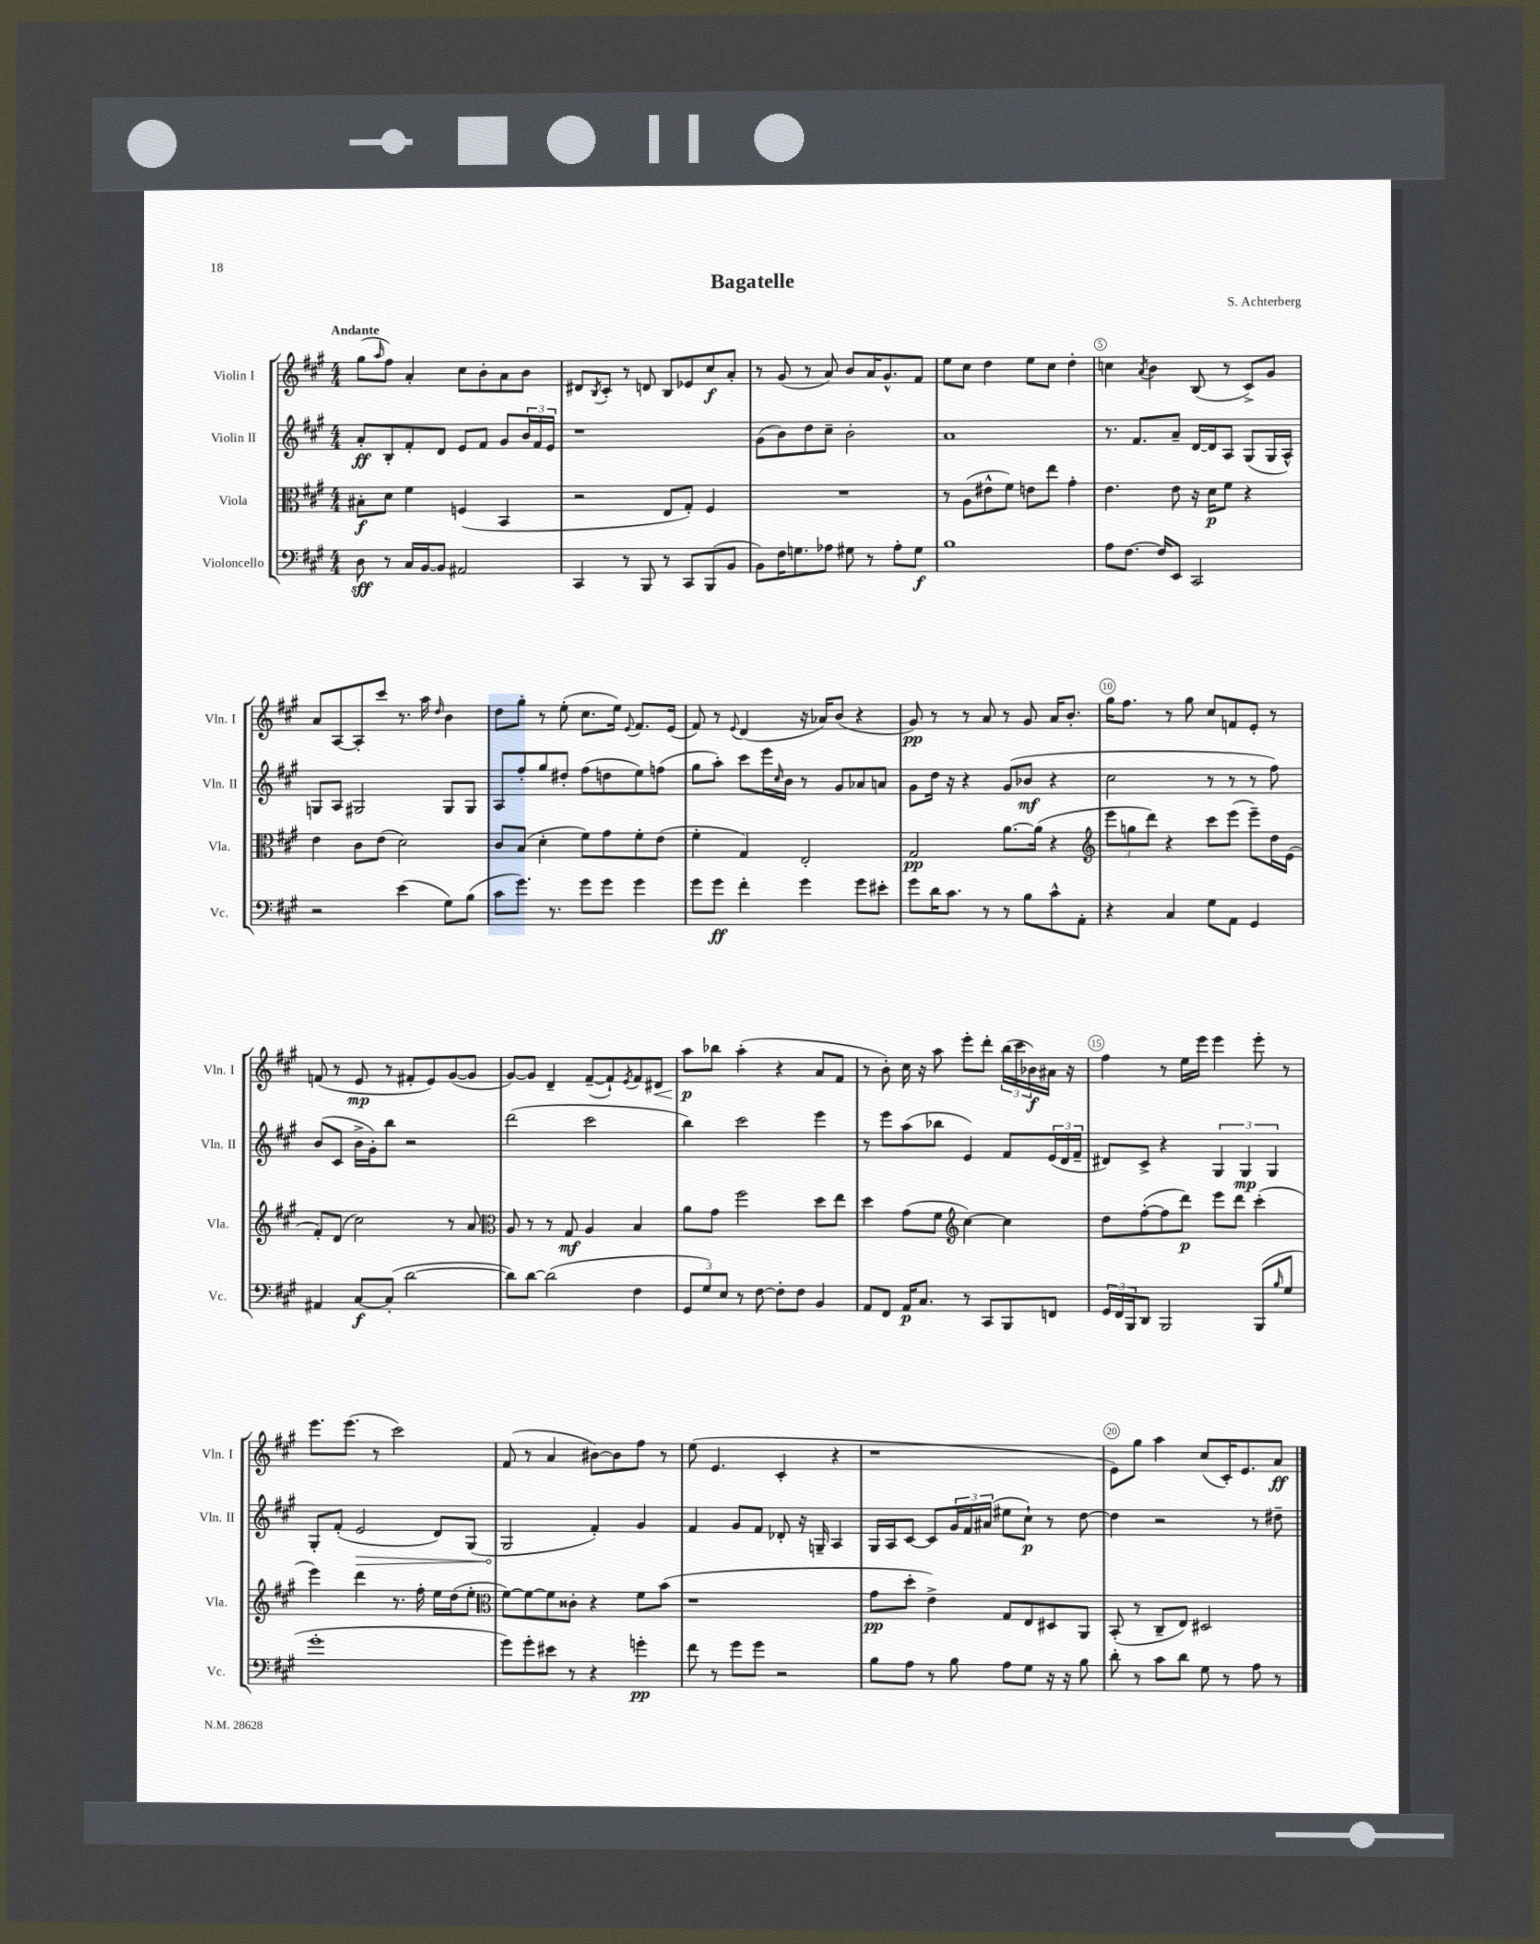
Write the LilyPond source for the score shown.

\header { title = "Bagatelle" composer = "S. Achterberg" }
<<
\new StaffGroup <<
\new Staff = "s0" \with { instrumentName = "Violin I" shortInstrumentName = "Vln. I" } {
    \clef treble \key a \major \numericTimeSignature \time 4/4 \tempo "Andante"
    gis''8( \grace { a''16 } fis''8) a'4-. cis''8 b'8-. a'8 b'8 |
    dis'8 \acciaccatura { b8 } cis'8-. r8 d'8 b8 ees'8 cis''8\f a'8-. |
    r8 gis'8( r8 a'8) b'8 a'16 gis'8.-^ fis'8 |
    e''8 cis''8 d''4 e''8 cis''8 d''4-. |
    c''4 \acciaccatura { a'8 } b'4 b8( r8 cis'8->) gis'8 |
    a'8 a8~ a8-. cis'''8 r8. a''16 \grace { d''16 } b'4 |
    d''8 gis''8-. r8 e''8-.( cis''8. e''16) \appoggiatura { e'8 } fis'8. e'16( |
    fis'8) r8 \appoggiatura { e'8 } d'4( r16 aes'16) b'8( r4 |
    gis'8\pp) r8 r8 a'8 r8 gis'8 a'16 b'8.-. |
    gis''16 fis''8. r8 gis''8 cis''8 f'8 e'8-. r8 |
    f'8( r8 e'8\mp r8 fis'8-. e'8) gis'8~( gis'8 |
    gis'8~) gis'8 d'4-- fis'8~--( fis'8-!) \acciaccatura { e'8 } fis'8 dis'8\< |
    a''8\p\! bes''8 a''4-.( r4 a'8 fis'8 |
    r8 b'8-.) cis''16 r16 a''8 e'''8-. d'''8-. \tuplet 3/2 { b''16( cis'''16 bes'16\f) } ais'16 r16 |
    fis''4 r8 e''16 e'''16 e'''4 e'''8-. r8 |
    e'''8. e'''8.( r8 cis'''2) |
    fis'8( r8 a'4 bis'8~) bis'8 fis''8 r8 |
    e''8( e'4. cis'4-. r4 |
    r1 |
    e'8) gis''8 a''4 cis''8( cis'16-.) e'8. a'8\ff \bar "|." |
}
\new Staff = "s1" \with { instrumentName = "Violin II" shortInstrumentName = "Vln. II" } {
    \clef treble \key a \major \numericTimeSignature \time 4/4
    a'8-.\ff b8-. fis'8-. d'8 e'8 fis'8 gis'8 \tuplet 3/2 { b'16 fis'16 e'16 } |
    r1 |
    gis'8( b'8) d''8 cis''8-- b'2-. |
    a'1 |
    r8. fis'8. a'8-- d'16~ d'16 a8 gis8( gis16 a16-^) |
    g8 a8 gis2 gis8 gis8 |
    a8 fis''8-. gis''8 dis''8-. fis''8( d''8 e''8) f''8( |
    gis''8 a''8-.) cis'''8 e'''16 \grace { cis''16 } b'16 r8 gis'8 aes'8 a'8 |
    gis'8 d''16 r16 r4 gis'8( bes'8\mf r4 |
    cis''2 r8 r8 r8 fis''8) |
    b'8( cis'8 b'16-> gis'16-.) b''8 r2 |
    d'''2( cis'''2 |
    b''4) cis'''2 e'''4 |
    r8 e'''8 a''8( bes''8 e'4) fis'8 \tuplet 3/2 { e'16( d'16 fis'16-- } |
    dis'8) cis'8-> r4 \tuplet 3/2 { gis4 gis4\mp gis4 } |
    gis8-. fis'8-.( \once \override Hairpin.circled-tip = ##t e'2\> d'8) gis8( |
    gis2\! fis'4-.) gis'4 |
    fis'4 gis'8 fis'8 des'8-. r16 g16-- a4 |
    gis16 a16 cis'8~ cis'8 \tuplet 3/2 { gis'16 fis'16 ais'16( } eis''8 cis''8-!\p) r8 d''8~ |
    d''4 r2 r8 dis''8-- \bar "|." |
}
\new Staff = "s2" \with { instrumentName = "Viola" shortInstrumentName = "Vla." } {
    \clef alto \key a \major \numericTimeSignature \time 4/4
    bis8-.\f d'8 fis'4 f4( b,4 |
    r2 e8 gis8-.) fis4 |
    R1 |
    r8 a8( eis'8-^ fis'8) e'8 e''8 gis'4-. |
    e'4. e'8 r16 d'16\p fis'8 r4 |
    e'4 cis'8 e'8( d'2) |
    cis'8 b8( d'4-. fis'8) gis'8 fis'8-. e'8( |
    fis'4-. gis4) e2-. |
    gis2\pp a'8.~ a'16( r4 |
    \clef treble \tuplet 3/2 { e'''8 g''8 d'''8) } r4 cis'''8 e'''8( e'''8--) d''16 e'16( |
    fis'8-.) d'8( cis''2) r8 a'8 |
    \clef alto a8 r8 r8 gis8\mf a4 b4 |
    a'8 gis'8 fis''2 d''8 e''8 |
    d''4 gis'8( fis'8 \clef treble cis''4~) cis''4 |
    d''8 fis''8~-.( fis''8 d'''8\p) e'''8 d'''8 cis'''4-.( |
    e'''4) d'''4 r8. fis''16-. e''16 d''16( e''8-. |
    \clef alto fis'8~) fis'8~ fis'8 cisis'8-. r4 fis'8 b'8( |
    r1 |
    gis'8\pp d''8-. e'4->) gis8 e8 dis8 a,8 |
    b,8-.( r8 cis8-- e8) dis2 \bar "|." |
}
\new Staff = "s3" \with { instrumentName = "Violoncello" shortInstrumentName = "Vc." } {
    \clef bass \key a \major \numericTimeSignature \time 4/4
    d8\sff r8 cis16 b,16~ b,8 ais,2 |
    cis,4 r8 b,,8 r8 cis,8 b,,8( b,8 |
    b,8) fis16 g8. aes8 gis8 r8 aes8-. gis8\f |
    b1 |
    a8 fis8.~ fis16 e,8 cis,2 |
    r2 e'4( gis8) b8( |
    cis'8 gis'8.) r8. gis'8 gis'8 gis'4 |
    gis'8 gis'8\ff fis'4-. gis'4 gis'8 eis'8-. |
    gis'8 d'16 cis'8. r8 r8 b8 cis'8-^ a,8-. |
    r4 cis4 gis8 a,8 gis,4 |
    ais,4 cis8~\f cis8-.( d'2~ |
    d'8) d'8~ d'2( fis4 |
    \tuplet 3/2 { gis,8 gis8) e8 } r8 fis8~ fis8-. fis8 b,4 |
    a,8 fis,8 a,16\p cis8. r8 cis,8 b,,8 f,8 |
    \tuplet 3/2 { gis,16 fis,16 b,,16 } d,8 b,,2 b,,8( \grace { b16 } gis8 |
    gis'1-. |
    gis'8) gis'8-. eis'8 r8 r4 g'4-.\pp |
    fis'8 r8 gis'8 gis'8 r2 |
    b8 a8 r8 b8 a8 gis8 r16 r16 b8 |
    d'8-. r8 cis'8 d'8 gis8 r8 a8 r8 \bar "|." |
}
>>
>>
\layout { \context { \Score \override BarNumber.break-visibility = ##(#f #t #t) barNumberVisibility = #(every-nth-bar-number-visible 5) \override BarNumber.stencil = #(make-stencil-circler 0.1 0.3 ly:text-interface::print) } }
